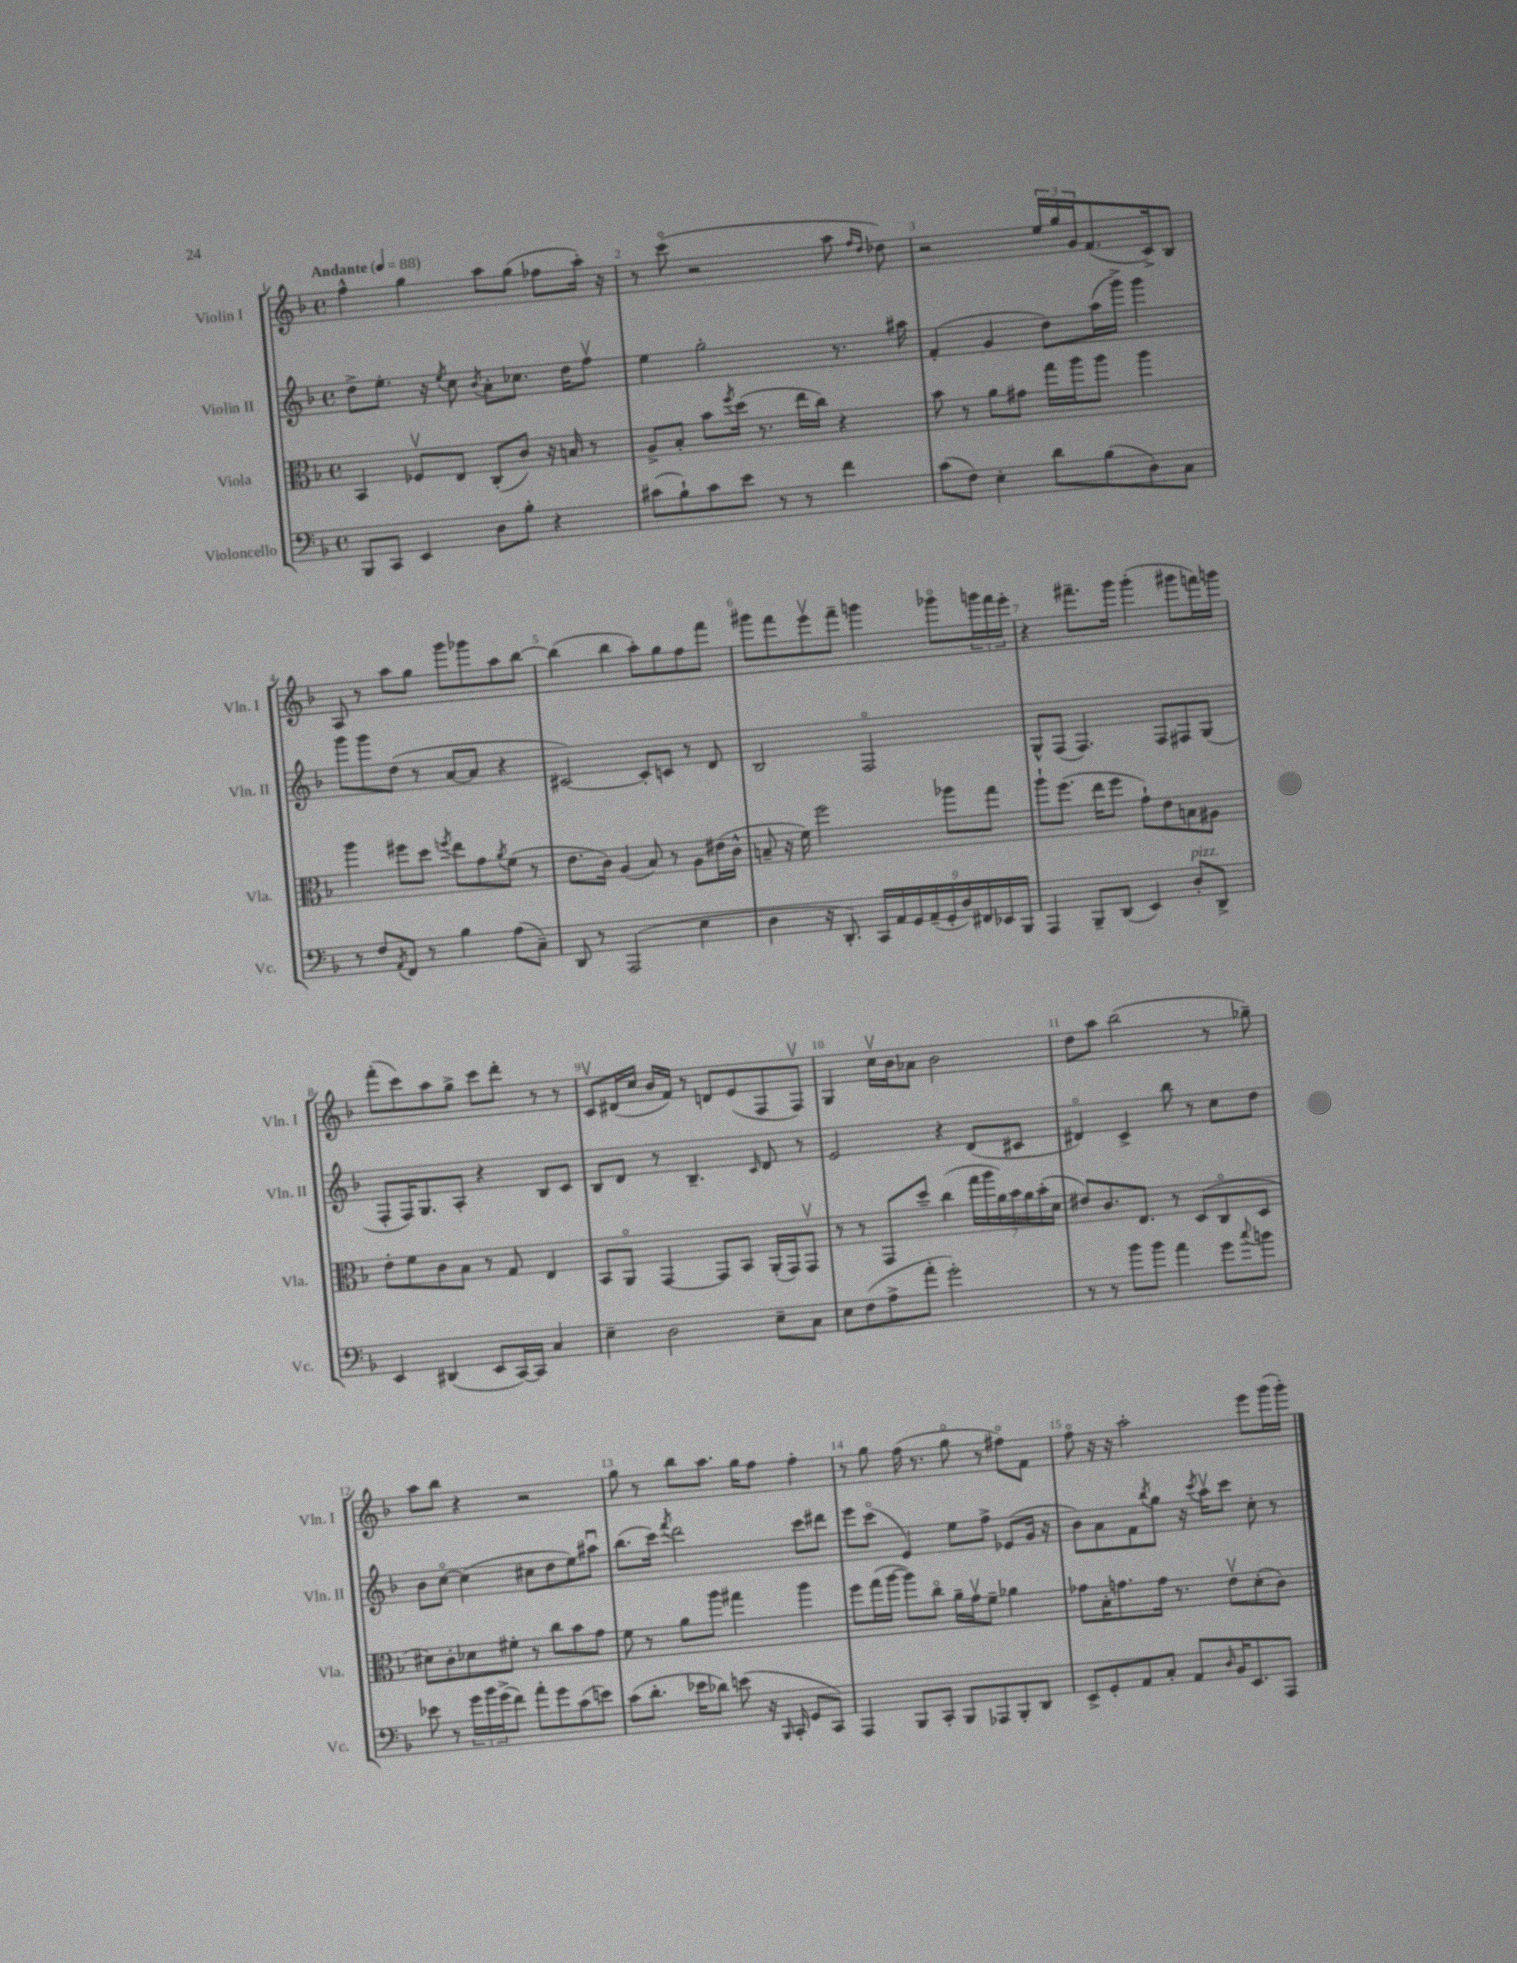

**kern	**kern	**kern	**kern
*part4	*part3	*part2	*part1
*staff4	*staff3	*staff2	*staff1
*I"Violoncello	*I"Viola	*I"Violin II	*I"Violin I
*I'Vc.	*I'Vla.	*I'Vln. II	*I'Vln. I
*clefF4	*clefC3	*clefG2	*clefG2
*k[b-]	*k[b-]	*k[b-]	*k[b-]
*M4/4	*M4/4	*M4/4	*M4/4
*met(c)	*met(c)	*met(c)	*met(c)
*MM88	*MM88	*MM88	*MM88
=1	=1	=1	=1
!	!	!	!LO:TX:a:B:t=Andante
8BBB-/L	4BB-/	8dd^\L	4ff^^\
8CC/J	.	8.ee'\J	.
4EE/	8F-Xv/L	.	4gg\
.	.	16r	.
.	.	8qee/	.
.	8E/J	8cc\	.
.	.	8qb-/	.
8D\L	(8C'/L	8a'\L	8aa\L
8B-'\J	8c/J)	8.cc-X\J	(8gg\J
4r	16r	.	8ff-X\L
.	16Bn/	16dd\KL	.
.	8r	8ffv\J	16aa'\Jk)
.	.	.	16r
=2	=2	=2	=2
(8c#X\L	8A^/L	4ee\	8r
8B-`\)	8B-'/J	.	(8ccc\
8c#\	8b-\L	2gg'\	2r
.	8qff/	.	.
8e\J	(16dd\Jk	.	.
.	8.r	.	.
8r	.	.	.
8r	16ee\LL	.	.
.	16cc\JJ)	.	.
4f\	4r	8.r	8aa\
.	.	.	16qqff/LL
.	.	.	16qqdd/JJ
.	.	.	8dd-X\)
.	.	16aa#X\	.
=3	=3	=3	=3
(8c\L	8b-\	(4f'/	2r
8F\J)	8r	.	.
4E'\	8a\L	4g/	.
.	8g#X\J	.	.
8d\L	16gg\LL	8dd\L)	24ee/LL
.	.	.	24gg/
.	16aa\J	.	.
.	.	.	24g/J
(8B-\	8aa\J	(16aa\L	(8.f/
.	.	16ggg^\JJ)	.
8D\)	4aa\	4ggg\	.
.	.	.	16c^/k)
8C\J	.	.	8B-/J
!!LO:LB:g=z
=4	=4	=4	=4
8r	4aa\	8ggg\L	8A/
8F/L	.	8ggg\	8r
8qAA/	.	.	.
8FF/J	8ff#X\L	(8dd\J	8aa\L
8r	8dd\J	8r	8gg\J
.	8qffn/	.	.
4B-\	8ee\L	[8a/L	8ggg\L
.	8g\	8a/J]	8ggg-X\
.	8qa/	.	.
(8A\L	(8f\J	4r	8aa\
8C~\J)	8r	.	[8bb-\J
=5	=5	=5	=5
8DD/	8.e\L	[2c#X/)	(4bb-\]
8r	.	.	.
.	16c\Jk)	.	.
(2AAA/	(4A/	.	4bb-\
.	8B-/)	8c#'/L]	8aa'\L)
.	8r	8cn/J	8gg\
4E\	8A\L	8r	8ff\
.	(16e#X\L	8d/	8fff\J
.	16c^^\JJ	.	.
=6	=6	=6	=6
4D\	8Bn~/	2B-/	8ggg#X\L
.	16r	.	8fff\
.	16f\)	.	.
16r	2ff\	.	8eeev\
8.DD'/)	.	.	.
.	.	.	8fff~\J
18CC/LL	.	2F/	4gggn\
18AA/	.	.	.
18GG/	.	.	.
(18AA~/	.	.	.
18GG'/	.	.	.
.	8aa-X\L	.	8ggg-X\L
18D/)	.	.	.
18FF#X/	.	.	.
.	8gg\J	.	24gggn\L
18EE-X/	.	.	.
.	.	.	24fff\
18BBB-/JJ	.	.	.
.	.	.	24eee'\JJ
=7	=7	=7	=7
4AAA/	8aa`\L	8G^^/L	4r
.	(8.ff\J	(8F/J	.
8BBB-~/L	.	4.F/)	8.fff#X~\L
.	16ee\KL	.	.
(8DD/J	8ff\J	.	.
.	.	.	16ggg\Jk
4EE/)	8g`\L)	.	(4ggg'\
.	8e\	8F/L	.
!LO:TX:a:i:t=pizz.	!	!	!
8D'/L	8Bn\	8F#X/	8ggg#X\L
8DD^/J	8A#X\J	(8G/J	16fffn\L)
.	.	.	16gggn\JJ
!!LO:LB:g=z
=8	=8	=8	=8
4EE/	8e'\L	8F'/L	(8fff'\L
.	8f\	16F/K)	8ccc\)
.	.	8.G/	.
(4DD#X/	8c\	.	8aa\
.	8B-\J	8A'/J	8gg^\J
8EE/L	8r	4r	8ccc\L
[16CC/L)	8G/	.	8ddd'\J
16CC/JJ]	.	.	.
4C/	4E/	8B-/L	8r
.	.	8c/J	8r
=9	=9	=9	=9
4E~\	8BB-/L	8B-/L	8cv/L
.	8AA/J	8d/J	(16d#X/L
.	.	.	16cc/JJ
2D\	[4GG/	8r	16b-/LL
.	.	.	16f/JJ)
.	.	4.B-~/	8r
.	8GG/L]	.	8dn/L
.	8BB-/J	.	(8e/
.	.	16qqc/	.
8E~\L	(16AA'/LL	8d/	8F/
.	16GG/J)	.	.
8C\J	8GGv/J	8r	8Fv/J)
=10	=10	=10	=10
8E\L	8r	2e/	4G/
(8F\	8r	.	.
8A^\	8GG/L	.	16ccv\LL
.	.	.	16b-\J
8a'\J	8dd~/J	.	8a-X\J
2g'\)	(4cc\	4r	2b-\
.	28gg\LL	(8d/L	.
.	28aa\	.	.
.	28a\)	.	.
.	28b-\	.	.
.	.	8c#X/J	.
.	28a\	.	.
.	(28b-'\	.	.
.	28d\JJ	.	.
=11	=11	=11	=11
8r	8e#X/L)	4d#X/)	8dd\L
8r	8.c/	.	8aa\J
8b-\L	.	4c^/	(2bb-\
.	8.E/J	.	.
8b-\J	.	.	.
4a\	8r	8bb-\	.
.	(8D/L	8r	.
8g\L	8C/	8cc\L	8r
8qqcc/	.	.	.
8bn\J	8D/J	8dd\J	8gg-X~\)
!!LO:LB:g=z
=12	=12	=12	=12
8e-X\	8d#X\L)	8b-\L	8aa\L
8r	8c'\	[8cc\J	8bb-\J
24g\LL	8d-X\	(4cc\]	4r
24b-\	.	.	.
(24g^\J	.	.	.
8f\J)	8f#X'\J	.	.
8a'\L	8r	8cc#X\L	2r
8g\	8cc\L	8dd\	.
(8c\	8b-\	8ee\)	.
8en\J)	8g\J	8aa#Xu\J	.
=13	=13	=13	=13
(8c\L	8f\	(8.bb-\L	8gg\
8.d'\J	8r	.	8r
.	.	16ccc\Jk)	.
.	.	8qfff/	.
.	8a\L	2ddd\	8bb-\L
16e-X\KL	.	.	.
8d-X\J)	8aa\J	.	8.aa\J
(8en\	4gg#X\	.	.
.	.	.	16gg\KL
16r	.	.	8ff\J
16qqBBB-/	.	.	.
16CC'/	.	.	.
8GG/L	4aa\	8ccc\L	4ff'\
8CC/J)	.	8ddd#X\J	.
=14	=14	=14	=14
4AAA/	8ff\L	8eee\L	8r
.	(16gg\L	(8ccc\J	8gg\
.	[16aa\JJ	.	.
8BBB-/L	8aa\L])	4e/)	(16ff\
.	.	.	8.r
8CC'/J	8cc\J	.	.
8BBB-/L	16a~\LL	8ee\L	8gg\
.	16gv\J	.	.
8AAA-X/	8f~\J	8ff^\J	8r
8BBB-'/	4a-X\	(8e-X/L	8ff#X\L)
8DD/J	.	16g/Jk	8f\J
.	.	16r	.
=15	=15	=15	=15
8EE^/L	8g-X\L	8b-\L)	8ff\
8GG'/	16B-'\K	8a\	16r
.	8.gn\	.	16r
8AA/	.	8f\	2aa'\
.	.	8qbb-/	.
8C'/J	16g\Jk	8gg\J	.
.	8.r	.	.
8AA/L	.	16r	.
.	.	8qccc/	.
.	.	16aav\KL	.
16qqD/	.	.	.
16BB-/K	8ev\L	8ccc\J	.
8.EE/	.	.	.
.	(8d'\	8cc'\	8eee\L
8AAA/J	8c\J)	8r	(16ggg\L
.	.	.	16ggg'\JJ)
==	==	==	==
*-	*-	*-	*-
